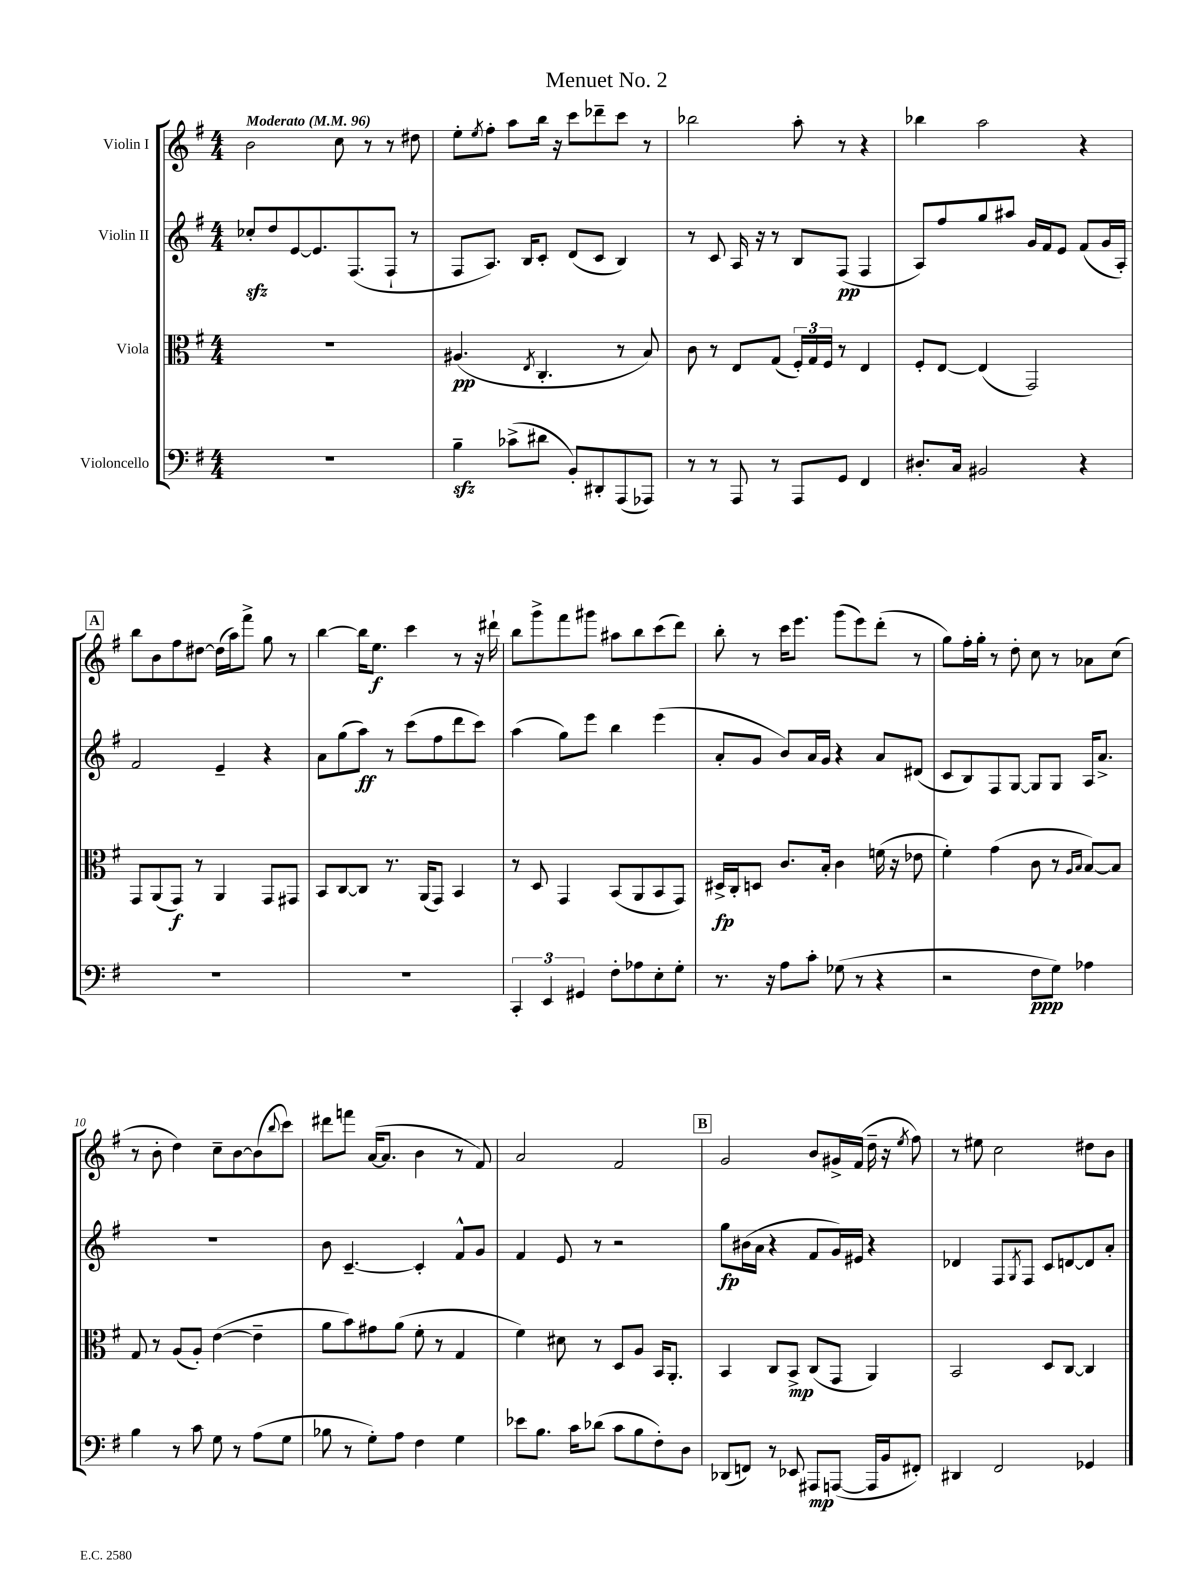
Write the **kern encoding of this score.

**kern	**dynam	**kern	**dynam	**kern	**dynam	**kern	**dynam
*part4	*part4	*part3	*part3	*part2	*part2	*part1	*part1
*staff4	*staff4	*staff3	*staff3	*staff2	*staff2	*staff1	*staff1
*I"Violoncello	*	*I"Viola	*	*I"Violin II	*	*I"Violin I	*
*clefF4	*	*clefC3	*	*clefG2	*	*clefG2	*
*k[f#]	*	*k[f#]	*	*k[f#]	*	*k[f#]	*
*M4/4	*	*M4/4	*	*M4/4	*	*M4/4	*
*MM96	*	*MM96	*	*MM96	*	*MM96	*
=1	=1	=1	=1	=1	=1	=1	=1
!	!	!	!	!	!	!LO:TX:a:B:t=Moderato	!
1r	.	1r	.	8cc-Xzz'/L	.	2b\	.
.	.	.	.	8dd/	.	.	.
.	.	.	.	[8e/	.	.	.
.	.	.	.	8.e/]	.	.	.
.	.	.	.	.	.	8cc\	.
.	.	.	.	(8.F#/	.	.	.
.	.	.	.	.	.	8r	.
.	.	.	.	8F#`/J	.	8r	.
.	.	.	.	8r	.	8dd#X\	.
=2	=2	=2	=2	=2	=2	=2	=2
4Bzz~\	.	(4.A#X/	pp	8F#/L	.	8ee'\L	.
.	.	.	.	.	.	8qee/	.
.	.	.	.	8.A/J)	.	8ff#'\J	.
(8c-X^\L	.	.	.	.	.	8aa\L	.
.	.	.	.	16B/KL	.	.	.
.	.	8qE/	.	.	.	.	.
8d#X\J	.	4.C'/	.	8c'/J	.	16bb\Jk	.
.	.	.	.	.	.	16r	.
8BB'/L)	.	.	.	(8d/L	.	8ccc\L	.
8DD#X'/	.	.	.	8c/J	.	8ddd-X~\	.
(8AAA/	.	8r	.	4B/)	.	8ccc\J	.
8AAA-X/J)	.	8B/)	.	.	.	8r	.
=3	=3	=3	=3	=3	=3	=3	=3
8r	.	8c\	.	8r	.	2bb-X\	.
8r	.	8r	.	8c/	.	.	.
8AAA/	.	8E/L	.	16A/	.	.	.
.	.	.	.	16r	.	.	.
8r	.	(8G/J	.	8r	.	.	.
8AAA/L	.	24F#'/LL)	.	8B/L	.	8aa'\	.
.	.	24G/	.	.	.	.	.
.	.	24F#/JJ	.	.	.	.	.
8GG/J	.	8r	.	(8F#/J	pp	8r	.
4FF#/	.	4E/	.	4F#/	.	4r	.
=4	=4	=4	=4	=4	=4	=4	=4
8.D#X'/L	.	8F#'/L	.	8A/L)	.	4bb-X\	.
.	.	[8E/J	.	8ff#/	.	.	.
16C/Jk	.	.	.	.	.	.	.
2BB#X/	.	(4E/]	.	8gg/	.	2aa\	.
.	.	.	.	8aa#X/J	.	.	.
.	.	2GG/)	.	16g/LL	.	.	.
.	.	.	.	16f#/J	.	.	.
.	.	.	.	8e/J	.	.	.
4r	.	.	.	(8f#/L	.	4r	.
.	.	.	.	16g/L	.	.	.
.	.	.	.	16A'/JJ)	.	.	.
!!LO:LB:g=z
!!LO:REH:place=s1:t=A
=5	=5	=5	=5	=5	=5	=5	=5
1r	.	8GG/L	.	2f#/	.	8bb\L	.
.	.	(8AA/	.	.	.	8b\	.
.	.	8GG/J)	f	.	.	8ff#\	.
.	.	8r	.	.	.	[8dd#X\J	.
.	.	4AA/	.	4e~/	.	(16dd#\LL]	.
.	.	.	.	.	.	16aa\J)	.
.	.	.	.	.	.	8fff#^\J	.
.	.	8GG/L	.	4r	.	8gg\	.
.	.	8GG#X/J	.	.	.	8r	.
=6	=6	=6	=6	=6	=6	=6	=6
1r	.	8BB/L	.	8a\L	.	[4bb\	.
.	.	[8C/	.	(8gg\	.	.	.
.	.	8C/J]	.	8aa\J)	ff	16bb\KL]	.
.	.	.	.	.	.	8.ee\J	f
.	.	8.r	.	8r	.	.	.
.	.	.	.	(8ccc\L	.	4ccc\	.
.	.	(16AA/KL	.	.	.	.	.
.	.	8GG/J)	.	8ff#\	.	.	.
.	.	4BB/	.	8ddd\	.	8r	.
.	.	.	.	8ccc\J)	.	16r	.
.	.	.	.	.	.	16ddd#X`\	.
=7	=7	=7	=7	=7	=7	=7	=7
6CC'/	.	8r	.	(4aa\	.	8bb\L	.
.	.	8D/	.	.	.	8ggg^\	.
6EE/	.	.	.	.	.	.	.
.	.	4GG/	.	8gg\L)	.	8fff#\	.
6GG#X/	.	.	.	.	.	.	.
.	.	.	.	8eee\J	.	8ggg#X\J	.
8F#'\L	.	(8BB/L	.	4bb\	.	8aa#X\L	.
8A-X\	.	8AA/	.	.	.	8bb\	.
8E'\	.	8BB/	.	(4eee\	.	(8ccc\	.
8G'\J	.	8GG/J)	.	.	.	8ddd\J)	.
=8	=8	=8	=8	=8	=8	=8	=8
8.r	.	16D#X^/LL	fp	8a'/L	.	8bb'\	.
.	.	16C'/J	.	.	.	.	.
.	.	8Dn/J	.	8g/J	.	8r	.
16r	.	.	.	.	.	.	.
8A\L	.	8.c/L	.	8b/L)	.	16ccc\KL	.
.	.	.	.	.	.	8.eee\J	.
8c'\J	.	.	.	16a/L	.	.	.
.	.	16B'/Jk	.	16g/JJ	.	.	.
(8G-X\	.	4c\	.	4r	.	(8ggg\L	.
8r	.	.	.	.	.	8eee\)	.
4r	.	(16fn\	.	8a/L	.	(8ddd'\J	.
.	.	16r	.	.	.	.	.
.	.	8e-X\	.	(8d#X/J	.	8r	.
=9	=9	=9	=9	=9	=9	=9	=9
2r	.	4f#'\)	.	8c/L	.	8gg\L)	.
.	.	.	.	8B/)	.	16ff#'\L	.
.	.	.	.	.	.	16gg'\JJ	.
.	.	(4g\	.	8F#/	.	8r	.
.	.	.	.	[8G/J	.	8dd'\	.
8F#\L	ppp	8c\	.	8G/L]	.	8cc\	.
8G\J)	.	8r	.	8G/J	.	8r	.
.	.	16qqA/LL	.	.	.	.	.
.	.	16qqB/JJ	.	.	.	.	.
4A-X\	.	[8B/L)	.	16A/KL	.	8a-X\L	.
.	.	.	.	8.a^/J	.	.	.
.	.	8B/J]	.	.	.	(8cc\J	.
!!LO:LB:g=z
=10	=10	=10	=10	=10	=10	=10	=10
4B\	.	8G/	.	1r	.	8r	.
.	.	8r	.	.	.	8b'\	.
8r	.	(8A/L	.	.	.	4dd\)	.
8c\	.	8A'/J)	.	.	.	.	.
8G\	.	([4e\	.	.	.	8cc~\L	.
8r	.	.	.	.	.	[8b\	.
(8A\L	.	4e~\]	.	.	.	(8b\]	.
.	.	.	.	.	.	8qqbb/	.
8G\J	.	.	.	.	.	8ccc\J)	.
=11	=11	=11	=11	=11	=11	=11	=11
8B-X\	.	8a\L	.	8b\	.	8ddd#X\L	.
8r	.	8b\)	.	[4.c~/	.	8fffn\J	.
8G'\L)	.	8g#X\	.	.	.	([16a/KL	.
.	.	.	.	.	.	8.a/J]	.
8A\J	.	(8a\J	.	.	.	.	.
4F#\	.	8f#'\	.	4c'/]	.	4b\	.
.	.	8r	.	.	.	.	.
4G\	.	4G/	.	8f#^^/L	.	8r	.
.	.	.	.	8g/J	.	8f#/)	.
=12	=12	=12	=12	=12	=12	=12	=12
8e-X\L	.	4f#\)	.	4f#/	.	2a/	.
8.B\J	.	.	.	.	.	.	.
.	.	8d#X\	.	8e/	.	.	.
16c\KL	.	.	.	.	.	.	.
(8d-X\J	.	8r	.	8r	.	.	.
8c\L	.	8D/L	.	2r	.	2f#/	.
8B\	.	8A/J	.	.	.	.	.
8F#'\)	.	16BB/KL	.	.	.	.	.
.	.	8.AA'/J	.	.	.	.	.
8D\J	.	.	.	.	.	.	.
!!LO:REH:place=s1:t=B
=13	=13	=13	=13	=13	=13	=13	=13
(8DD-X/L	.	4BB/	.	8gg\L	fp	2g/	.
8FFn/J)	.	.	.	(16b#X\L	.	.	.
.	.	.	.	16a\JJ	.	.	.
8r	.	8C/L	.	4r	.	.	.
8EE-X/	.	8BB^/J	mp	.	.	.	.
8AAA#X/L	mp	(8C/L	.	8f#/L	.	8b/L	.
([8AAAn/J	.	8GG/J	.	16g/L)	.	16g#X^/L	.
.	.	.	.	16e#X/JJ	.	(16f#/JJ	.
16AAA/LL]	.	4AA/)	.	4r	.	16dd~\	.
16BB/J	.	.	.	.	.	16r	.
.	.	.	.	.	.	8qee/	.
8FF#X'/J)	.	.	.	.	.	8ff#\)	.
=14	=14	=14	=14	=14	=14	=14	=14
4DD#X/	.	2BB/	.	4d-X/	.	8r	.
.	.	.	.	.	.	8ee#X\	.
2FF#/	.	.	.	8F#/L	.	2cc\	.
.	.	.	.	8qG/	.	.	.
.	.	.	.	8F#/J	.	.	.
.	.	8D/L	.	8c/L	.	.	.
.	.	[8C/J	.	[8dn/	.	.	.
4GG-X/	.	4C/]	.	8d/]	.	8dd#X\L	.
.	.	.	.	8a'/J	.	8b\J	.
==	==	==	==	==	==	==	==
*-	*-	*-	*-	*-	*-	*-	*-
